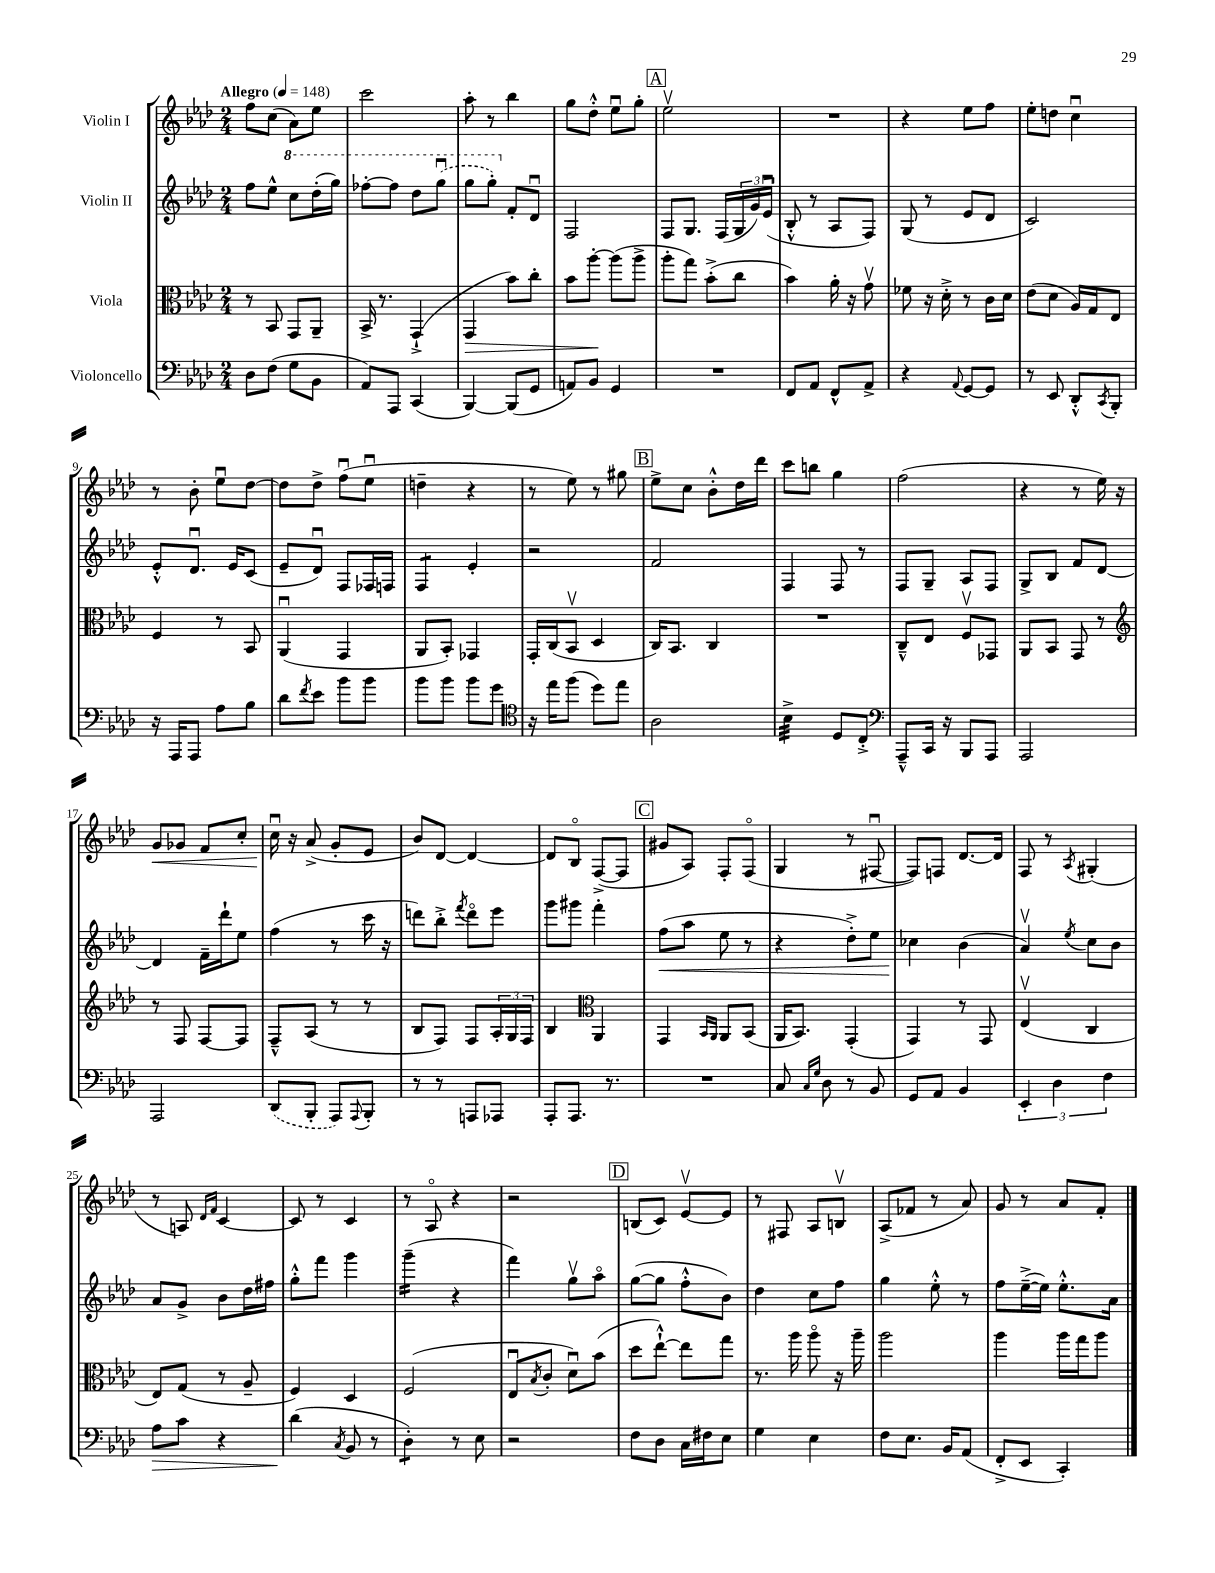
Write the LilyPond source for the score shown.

<<
\new StaffGroup <<
\new Staff = "s0" \with { instrumentName = "Violin I" } {
    \clef treble \key aes \major \numericTimeSignature \time 2/4 \tempo "Allegro" 4 = 148
    f''8 c''8( aes'8) ees''8 |
    c'''2 |
    aes''8-. r8 bes''4 |
    g''8 des''8-.-^ ees''8\downbow g''8-. |
    \mark \markup { \box "A" } ees''2\upbow |
    R2 |
    r4 ees''8 f''8 |
    ees''8-. d''8 c''4\downbow |
    r8 bes'8-. ees''8\downbow des''8~ |
    des''8 des''8-> f''8\downbow( ees''8\downbow |
    d''4-- r4 |
    r8 ees''8) r8 gis''8 |
    \mark \markup { \box "B" } ees''8-> c''8 bes'8-.-^ des''16 des'''16 |
    c'''8 b''8 g''4 |
    f''2( |
    r4 r8 ees''16) r16 |
    g'8\< ges'8 f'8 c''8-. |
    c''16\downbow\! r16 aes'8->( g'8-. ees'8 |
    bes'8) des'8~ des'4~ |
    des'8 bes8\flageolet f8~->( f8 |
    \mark \markup { \box "C" } gis'8 aes8) f8-. f8\flageolet( |
    g4 r8 fis8~\downbow |
    fis8) f8 des'8.~ des'16 |
    f8 r8 \acciaccatura { aes8 } gis4-.( |
    r8 a8) \grace { des'16 f'16 } c'4~ |
    c'8 r8 c'4 |
    r8 aes8\flageolet r4 |
    r2 |
    \mark \markup { \box "D" } b8( c'8) ees'8~\upbow ees'8 |
    r8 fis8 aes8 b8\upbow |
    aes8->( fes'8 r8 aes'8) |
    g'8 r8 aes'8 f'8-. \bar "|." |
}
\new Staff = "s1" \with { instrumentName = "Violin II" } {
    \clef treble \key aes \major \numericTimeSignature \time 2/4
    f''8 ees''8-^ \ottava #1 c'''8 des'''16-.( g'''16) |
    fes'''8~-. fes'''8 des'''8 \once \slurDashed g'''8\downbow( |
    g'''8 g'''8-.) \ottava #0 f'8-. des'8\downbow |
    f2 |
    \mark \markup { \box "A" } f8 g8. f16( \tuplet 3/2 { g16 g'16) ees'16\downbow( } |
    bes8-.-^ r8 aes8 f8) |
    g8( r8 ees'8 des'8 |
    c'2) |
    ees'8-.-^ des'8.\downbow ees'16 c'8( |
    ees'8-- des'8\downbow) f8 fes16 f16 |
    f4:8 ees'4-. |
    r2 |
    \mark \markup { \box "B" } f'2 |
    f4 f8 r8 |
    f8 g8-- aes8 f8 |
    g8-> bes8 f'8 des'8~ |
    des'4 f'16-- des'''16-! ees''8 |
    f''4( r8 c'''16 r16 |
    d'''8) bes''8-.-> \acciaccatura { f'''8 } d'''8\flageolet ees'''8 |
    g'''8 gis'''8 f'''4-. |
    \mark \markup { \box "C" } f''8\<( aes''8 ees''8 r8 |
    r4 des''8-.->) ees''8 |
    ces''4\! bes'4( |
    aes'4\upbow) \acciaccatura { ees''8 } c''8 bes'8 |
    aes'8 g'8-> bes'8 des''16 fis''16 |
    g''8-.-^ f'''8 g'''4 |
    g'''4:16--( r4 |
    f'''4) g''8\upbow aes''8\flageolet |
    \mark \markup { \box "D" } g''8~( g''8 f''8-.-^ bes'8) |
    des''4 c''8 f''8 |
    g''4 ees''8-.-^ r8 |
    f''8 ees''16~--->( ees''16) ees''8.-.-^ aes'16 \bar "|." |
}
\new Staff = "s2" \with { instrumentName = "Viola" } {
    \clef alto \key aes \major \numericTimeSignature \time 2/4
    r8 bes,8 g,8 aes,8-- |
    bes,16-> r8. g,4-!->( |
    g,4\> bes'8) c''8-. |
    bes'8 aes''8~-.\! aes''8( aes''8-> |
    \mark \markup { \box "A" } aes''8-. g''8) bes'8-.->( c''8 |
    bes'4) aes'16-. r16 g'8\upbow |
    fes'8 r16 des'16-.-> r8 c'16 des'16 |
    ees'8( des'8 aes16) g16 ees8 |
    f4 r8 bes,8 |
    aes,4\downbow( g,4 |
    aes,8 bes,8-.) ges,4 |
    g,16-. c16( bes,8\upbow des4 |
    \mark \markup { \box "B" } c16) bes,8. c4 |
    R2 |
    c8---^ ees8 f8\upbow ges,8 |
    aes,8 bes,8 g,8 r8 |
    \clef treble r8 f8 f8~ f8 |
    f8---^ aes8( r8 r8 |
    bes8 f8) f8 \tuplet 3/2 { aes16-. g16 f16 } |
    bes4 \clef alto aes,4 |
    \mark \markup { \box "C" } g,4 \grace { bes,16 aes,16 } aes,8 bes,8( |
    aes,16 bes,8.) g,4-.( |
    g,4) r8 g,8 |
    ees4\upbow( c4 |
    ees8) g8( r8 aes8-- |
    f4) des4 |
    f2( |
    ees8\downbow \acciaccatura { bes8 } c'8-. des'8\downbow) bes'8( |
    \mark \markup { \box "D" } des''8 ees''8~-!-^) ees''8 g''8 |
    r8. aes''16 aes''8\flageolet r16 aes''16-- |
    aes''2 |
    aes''4 aes''16 g''16 aes''8 \bar "|." |
}
\new Staff = "s3" \with { instrumentName = "Violoncello" } {
    \clef bass \key aes \major \numericTimeSignature \time 2/4
    des8 f8( g8 bes,8 |
    aes,8) aes,,8 c,4( |
    bes,,4~) bes,,8( g,8 |
    a,8) bes,8 g,4 |
    \mark \markup { \box "A" } R2 |
    f,8 aes,8 f,8-^ aes,8-> |
    r4 \appoggiatura { aes,8 } g,8~ g,8 |
    r8 ees,8 des,8-.-^ \acciaccatura { c,8 } bes,,8-. |
    r16 aes,,16 aes,,8 aes8 bes8 |
    des'8 \acciaccatura { f'8 } ees'8 bes'8 bes'8 |
    bes'8 bes'8 bes'8 g'8 |
    \clef tenor r16 ees''16 f''8( des''8) ees''8 |
    \mark \markup { \box "B" } aes2 |
    bes4:32-> des8 c8-.-> |
    \clef bass aes,,8---^ c,16 r16 bes,,8 aes,,8 |
    aes,,2 |
    aes,,2 |
    \once \slurDashed des,8( bes,,8-. aes,,8) \appoggiatura { aes,,8 } bes,,8-. |
    r8 r8 a,,8 aes,,8 |
    aes,,8-. aes,,8. r8. |
    \mark \markup { \box "C" } R2 |
    c8 \grace { c16 g16 } des8 r8 bes,8 |
    g,8 aes,8 bes,4 |
    \tuplet 3/2 { ees,4-. des4 f4 } |
    aes8\> c'8 r4 |
    des'4\!( \acciaccatura { c8 } bes,8 r8 |
    des4:8-.) r8 ees8 |
    r2 |
    \mark \markup { \box "D" } f8 des8 c16 fis16 ees8 |
    g4 ees4 |
    f8 ees8. bes,16 aes,8( |
    f,8-.-> ees,8 c,4-.) \bar "|." |
}
>>
>>
